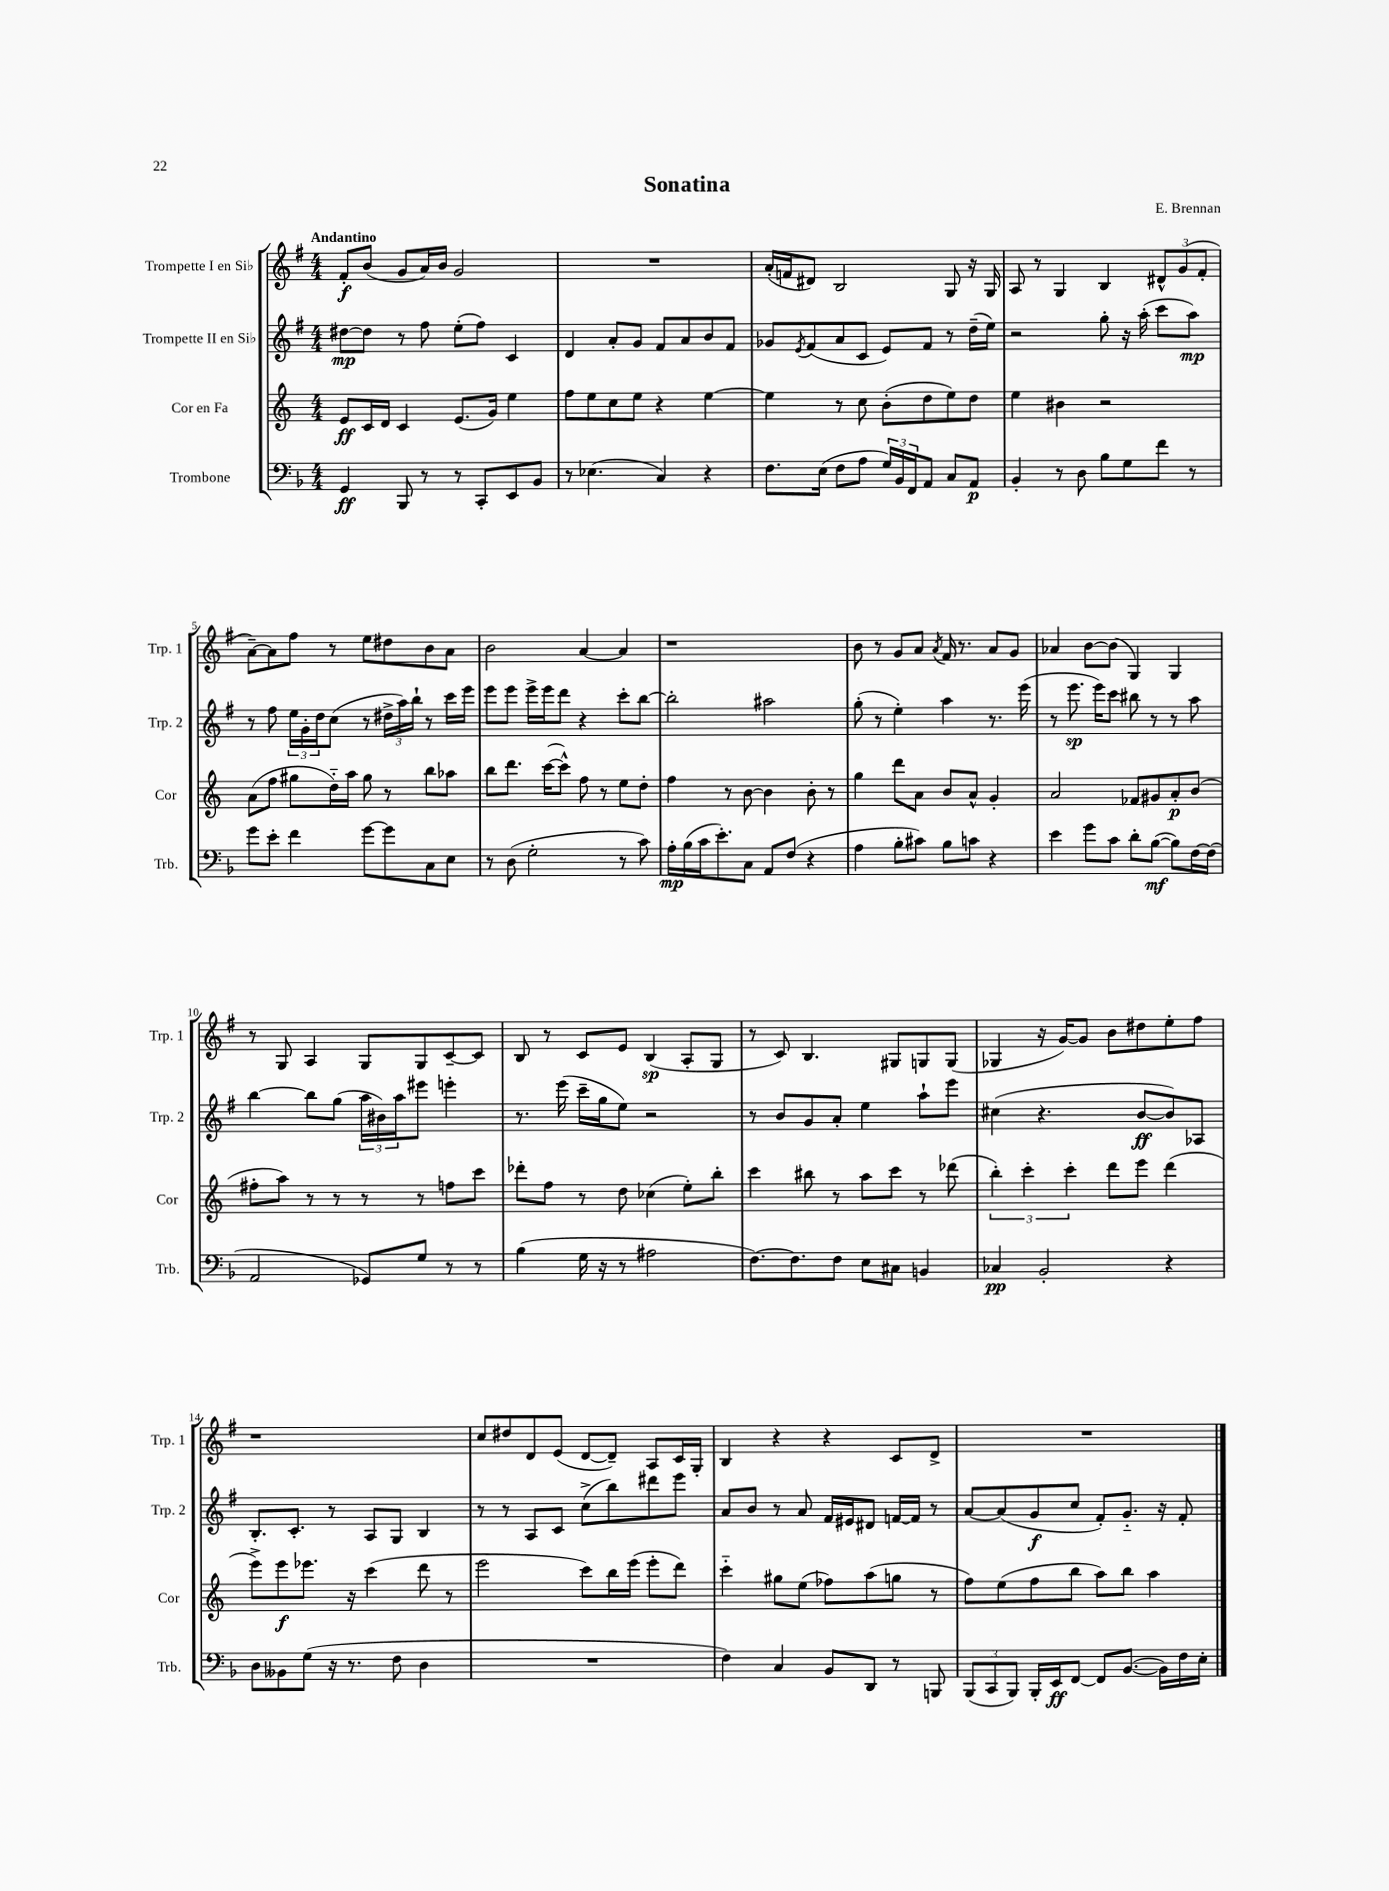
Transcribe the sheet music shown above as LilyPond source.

\header { title = "Sonatina" composer = "E. Brennan" }
<<
\new StaffGroup <<
\new Staff = "s0" \with { instrumentName = "Trompette I en Sib" shortInstrumentName = "Trp. 1" } {
    \clef treble \key g \major \numericTimeSignature \time 4/4 \tempo "Andantino"
    fis'8-.\f b'8( g'8 a'16) b'16 g'2 |
    R1 |
    a'16-.( f'16 dis'8) b2 g8 r16 g16 |
    a8 r8 g4 b4 \tuplet 3/2 { dis'8-^ g'8( fis'8-. } |
    a'8~--) a'8 fis''8 r8 e''8 dis''8 b'8 a'8 |
    b'2 a'4~ a'4 |
    r1 |
    b'8 r8 g'8 a'8 \acciaccatura { a'8 } fis'16 r8. a'8 g'8 |
    aes'4 b'8~ b'8( g4) g4 |
    r8 g8 a4 g8 g8 c'8~-- c'8 |
    b8 r8 c'8 e'8 b4\sp( a8-. g8 |
    r8 c'8) b4. gis8 g8 g8( |
    ges4 r16 g'16~) g'8 b'8 dis''8 e''8-. fis''8 |
    r1 |
    c''8 dis''8 d'8 e'8( d'8~ d'8--) a8 c'16 g16-. |
    b4 r4 r4 c'8 d'8-> |
    R1 \bar "|." |
}
\new Staff = "s1" \with { instrumentName = "Trompette II en Sib" shortInstrumentName = "Trp. 2" } {
    \clef treble \key g \major \numericTimeSignature \time 4/4
    dis''8~\mp dis''8 r8 fis''8 e''8-.( fis''8) c'4 |
    d'4 a'8-. g'8 fis'8 a'8 b'8 fis'8 |
    ges'8 \acciaccatura { e'8 } fis'8( a'8 c'8 e'8) fis'8 r8 d''16--( e''16) |
    r2 g''8-. r16 a''16-.( c'''8 a''8\mp) |
    r8 fis''8 \tuplet 3/2 { e''16 g'16-. d''16 } c''8( r8 \tuplet 3/2 { dis''16-> a''16) b''16-! } r8 c'''16 e'''16 |
    e'''8 e'''8 e'''16-> e'''16 d'''8 r4 c'''8-. b''8~ |
    b''2-. ais''2 |
    g''8-.( r8 e''4-.) a''4 r8. e'''16( |
    r8 e'''8.\sp e'''16) c'''8 bis''8 r8 r8 a''8 |
    b''4~ b''8 g''8( \tuplet 3/2 { a''16 bis'16) a''16 } eis'''8 e'''4-. |
    r8. e'''16( c'''16-- g''16 e''8) r2 |
    r8 b'8 g'8 a'8-. e''4 a''8-! e'''8 |
    cis''4( r4. b'8~\ff b'8) aes8 |
    b8.-. c'8.-. r8 a8 g8 b4 |
    r8 r8 a8 c'8 c''8->( b''8) dis'''8 e'''8 |
    a'8 b'8 r8 a'8 fis'16 eis'16 dis'8 f'16~ f'16 r8 |
    a'8~ a'8( g'8\f c''8 fis'8-.) g'8.-_ r16 fis'8-. \bar "|." |
}
\new Staff = "s2" \with { instrumentName = "Cor en Fa" shortInstrumentName = "Cor" } {
    \clef treble \key c \major \numericTimeSignature \time 4/4
    e'8\ff c'16 d'16 c'4 e'8.( g'16) e''4 |
    f''8 e''8 c''8 e''8 r4 e''4~ |
    e''4 r8 c''8 b'8-.( d''8 e''8) d''8 |
    e''4 bis'4 r2 |
    a'8( f''8 gis''8 d''16-_) a''16 gis''8 r8 b''8 aes''8 |
    b''8 d'''8. c'''16~( c'''8-^) f''8 r8 e''8 d''8-. |
    f''4 r8 b'8~ b'4 b'8-. r8 |
    g''4 d'''8 a'8 b'8 a'8-^ g'4-. |
    a'2 fes'8 gis'8 a'8-.\p b'8( |
    fis''8-. a''8) r8 r8 r8 r8 f''8 c'''8 |
    des'''8-. f''8 r8 d''8 ces''4( e''8-.) b''8-. |
    c'''4 bis''8 r8 a''8 c'''8 r8 des'''8( |
    \tuplet 3/2 { b''4-.) c'''4-. c'''4-. } d'''8 e'''8 d'''4( |
    e'''8->) e'''8\f ees'''8. r16 c'''4( d'''8 r8 |
    e'''2 c'''8) b''16 e'''16( e'''8-. d'''8) |
    c'''4-_ gis''8 e''8( fes''8) a''8( g''8 r8 |
    f''8) e''8( f''8 b''8 a''8) b''8 a''4 \bar "|." |
}
\new Staff = "s3" \with { instrumentName = "Trombone" shortInstrumentName = "Trb." } {
    \clef bass \key f \major \numericTimeSignature \time 4/4
    g,4\ff bes,,8 r8 r8 c,8-. e,8 bes,8 |
    r8 ees4.( c4) r4 |
    f8. e16( f8 a8 \tuplet 3/2 { g16) bes,16 f,16 } a,8 c8 a,8\p |
    bes,4-. r8 d8 bes8 g8 f'8 r8 |
    g'8 e'8-. f'4 g'8~ g'8 c8 e8 |
    r8 d8( g2-. r8 c'8) |
    a16-.\mp bes16( c'16 e'8.-.) c8 a,8 f8( r4 |
    a4 bes8-. cis'8) bes8 c'8 r4 |
    e'4 g'8 c'8 d'8-. bes8~\mf( bes8) f16~ f16( |
    a,2 ges,8) g8 r8 r8 |
    bes4( g16 r16 r8 ais2 |
    f8.~) f8. f8 e8 cis8 b,4 |
    ces4\pp bes,2-. r4 |
    d8 beses,8 g8( r16 r8. f8 d4 |
    R1 |
    f4) c4 bes,8 d,8 r8 b,,8 |
    \tuplet 3/2 { bes,,8( c,8 bes,,8) } bes,,16-. e,16\ff f,8~ f,8 bes,8.~( bes,16) f16 e16-. \bar "|." |
}
>>
>>
